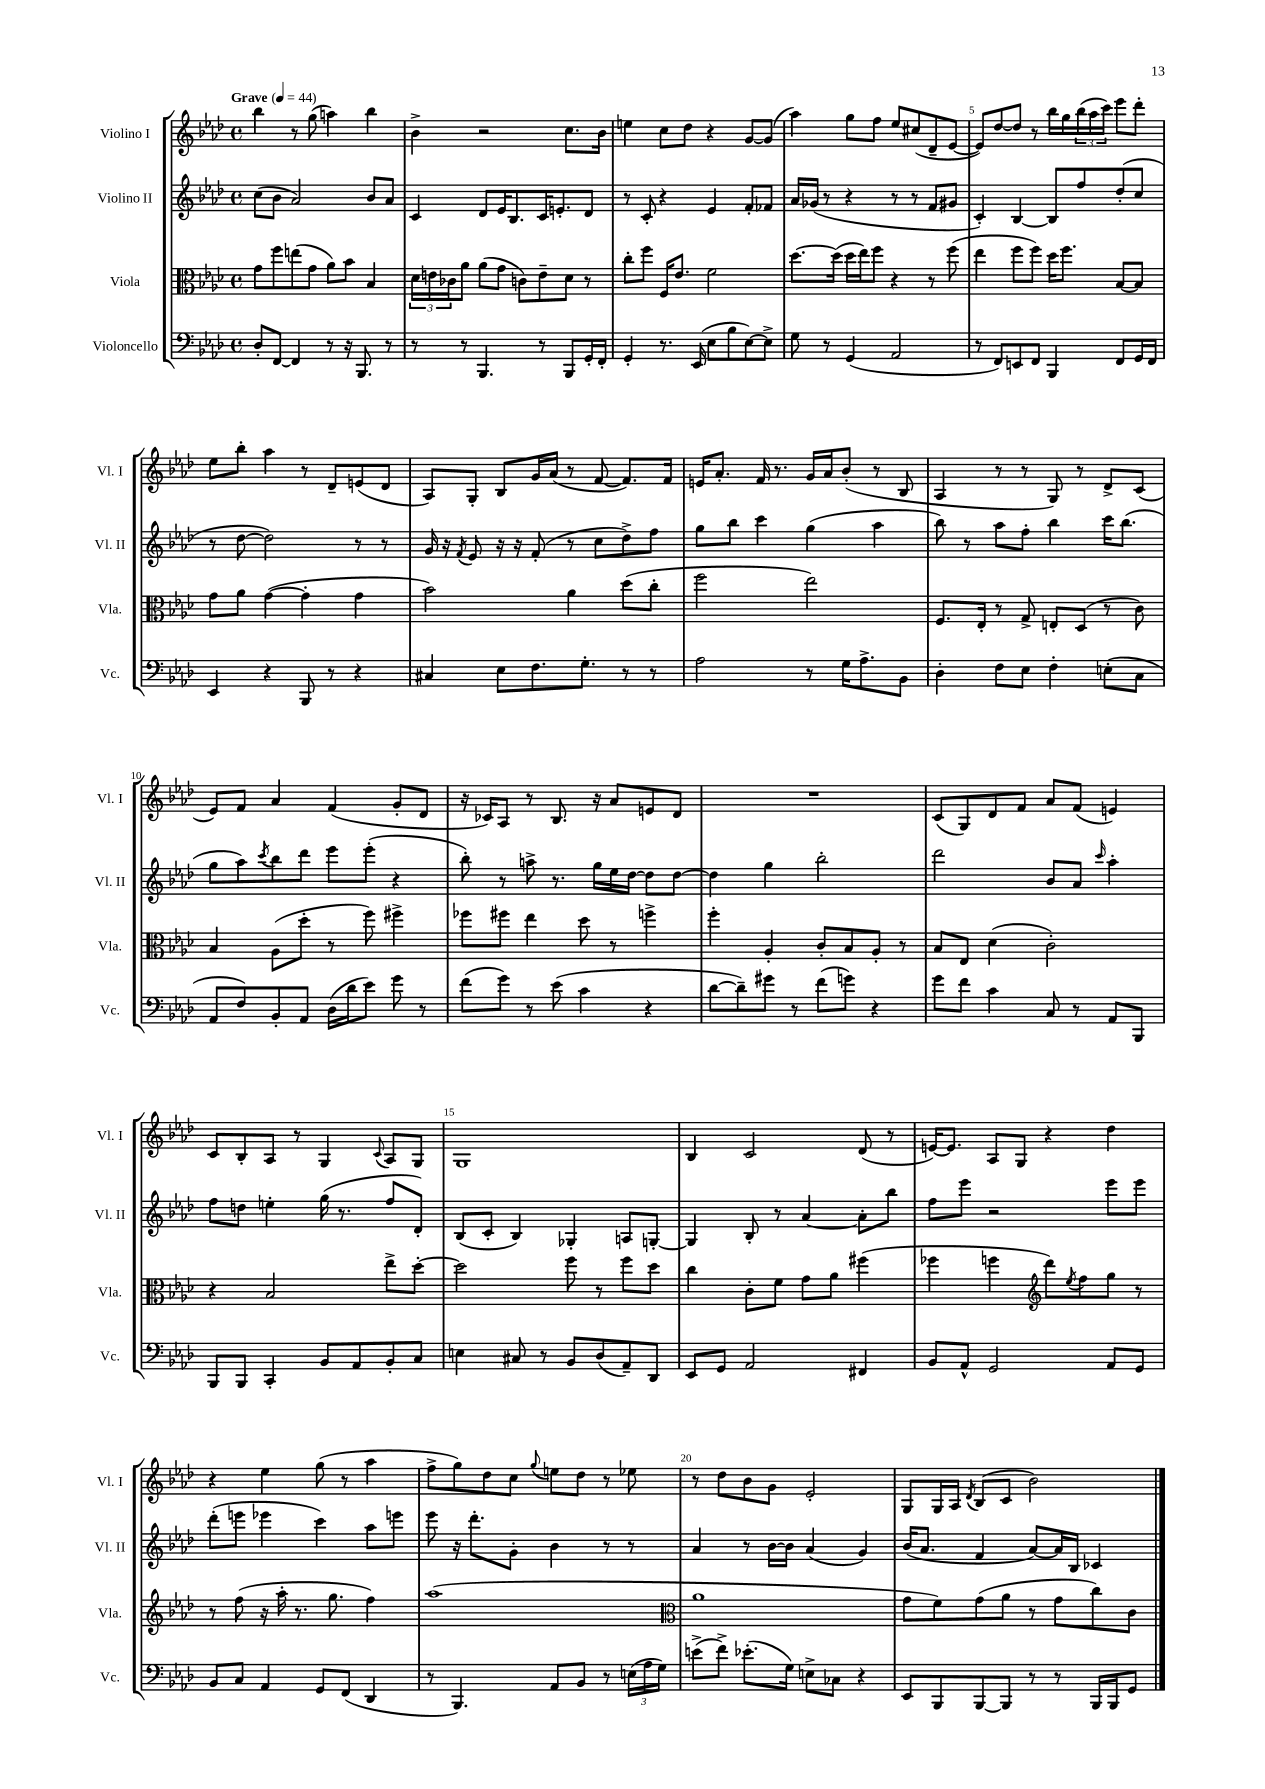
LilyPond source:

<<
\new StaffGroup <<
\new Staff = "s0" \with { instrumentName = "Violino I" shortInstrumentName = "Vl. I" } {
    \clef treble \key aes \major \defaultTimeSignature \time 4/4 \tempo "Grave" 4 = 44
    bes''4 r8 g''8( a''4) bes''4 |
    bes'4-> r2 c''8. bes'16 |
    e''4 c''8 des''8 r4 g'8~ g'8( |
    aes''4) g''8 f''8 ees''8 cis''8( des'8-- ees'8~ |
    ees'8) des''8~ des''8 r8 bes''16 g''16 \tuplet 3/2 { bes''16( aes''16 c'''16) } ees'''8 des'''8-. |
    ees''8 bes''8-. aes''4 r8 des'8-- e'8( des'8 |
    aes8) g8-. bes8 g'16 aes'16( r8 f'8~ f'8.) f'16 |
    e'16 aes'8.-. f'16 r8. g'16 aes'16 bes'8-.( r8 bes8 |
    aes4 r8 r8 g8) r8 des'8-> c'8( |
    ees'8) f'8 aes'4 f'4( g'8-. des'8 |
    r16 ces'16) aes8 r8 bes8. r16 aes'8 e'8 des'8 |
    R1 |
    c'8( g8) des'8 f'8 aes'8 f'8( e'4) |
    c'8 bes8-. aes8 r8 g4 \appoggiatura { c'8 } aes8 g8 |
    g1 |
    bes4 c'2 des'8( r8 |
    e'16~) e'8. aes8 g8 r4 des''4 |
    r4 ees''4 g''8( r8 aes''4 |
    f''8-> g''8) des''8 c''8 \appoggiatura { g''8 } e''8 des''8 r8 ees''8 |
    r8 des''8 bes'8 g'8 ees'2-. |
    g8 g16 aes16 \acciaccatura { des'8 } bes8( c'8 bes'2) \bar "|." |
}
\new Staff = "s1" \with { instrumentName = "Violino II" shortInstrumentName = "Vl. II" } {
    \clef treble \key aes \major \defaultTimeSignature \time 4/4
    c''8( bes'8 aes'2) bes'8 aes'8 |
    c'4 des'8 ees'16 bes8. c'16 e'8.-. des'8 |
    r8 c'8-. r4 ees'4 f'8-. fes'8 |
    aes'16 ges'16( r8 r4 r8 r8 f'8 gis'8 |
    c'4-.) bes4~ bes8 f''8 des''8-.( c''8 |
    r8 des''8~ des''2) r8 r8 |
    g'16 r16 \acciaccatura { f'8 } ees'8 r16 r16 f'8-.( r8 c''8 des''8->) f''8 |
    g''8 bes''8 c'''4 g''4( aes''4 |
    bes''8) r8 aes''8 f''8-. bes''4 c'''16 bes''8.( |
    g''8 aes''8) \acciaccatura { c'''8 } bes''8 des'''8 ees'''8 ees'''8-.( r4 |
    bes''8-.) r8 a''8-> r8. g''16 ees''16 des''16~ des''8 des''8~ |
    des''4 g''4 bes''2-. |
    des'''2 bes'8 aes'8 \grace { c'''16 } aes''4-. |
    f''8 d''8 e''4-. g''16( r8. f''8 des'8-.) |
    bes8( c'8-. bes4) ges4-. a8 g8~-. |
    g4 bes8-. r8 aes'4~ aes'8-. bes''8 |
    f''8 ees'''8 r2 ees'''8 ees'''8 |
    des'''8-.( e'''8 ees'''4 c'''4) aes''8 e'''8 |
    ees'''8 r16 des'''8.-. g'8-. bes'4 r8 r8 |
    aes'4 r8 bes'16~ bes'16 aes'4( g'4) |
    bes'16( aes'8. f'4 aes'8~) aes'16 bes16 ces'4 \bar "|." |
}
\new Staff = "s2" \with { instrumentName = "Viola" shortInstrumentName = "Vla." } {
    \clef alto \key aes \major \defaultTimeSignature \time 4/4
    g'8 f''8 e''8( g'8 aes'8) bes'8 bes4 |
    \tuplet 3/2 { des'16 e'16 ces'16 } aes'8 aes'8( g'8 c'8) e'8-- des'8 r8 |
    c''8-. f''8 f16 ees'8. f'2 |
    des''8.~ des''16( des''16 ees''16) f''8 r4 r8 f''8( |
    ees''4 f''8 f''8) des''16 f''8. bes8~ bes8 |
    g'8 aes'8 g'4~( g'4-. g'4 |
    bes'2) aes'4 des''8( c''8-. |
    f''2 ees''2) |
    f8. ees16-. r8 g8-> e8-. des8( r8 c'8) |
    bes4 aes8( des''8-. r8 f''8) fis''4-> |
    fes''8 fis''8 ees''4 des''8 r8 f''4-> |
    f''4-. aes4-. c'8-. bes8 aes8-. r8 |
    bes8 ees8 des'4( c'2-.) |
    r4 bes2 ees''8-> des''8~-. |
    des''2 f''8 r8 f''8 des''8 |
    c''4 c'8-. f'8 g'8 aes'8 fis''4( |
    fes''4 f''4 \clef treble des'''8) \acciaccatura { ees''8 } f''8 g''8 r8 |
    r8 f''8( r16 aes''16-. r8. g''8. f''4) |
    aes''1( |
    \clef alto aes'1 |
    g'8 f'8) g'8( aes'8 r8 g'8 c''8) c'8 \bar "|." |
}
\new Staff = "s3" \with { instrumentName = "Violoncello" shortInstrumentName = "Vc." } {
    \clef bass \key aes \major \defaultTimeSignature \time 4/4
    des8-. f,8~ f,4 r8 r16 bes,,8. r8 |
    r8 r8 bes,,4. r8 bes,,8 g,16-. f,16-. |
    g,4-. r8. ees,16( ees8 bes8 ees8~) ees8-> |
    g8 r8 g,4( aes,2 |
    r8 f,8) e,8 f,8 bes,,4 f,8 g,16 f,16 |
    ees,4 r4 bes,,8 r8 r4 |
    cis4 ees8 f8. g8.-. r8 r8 |
    aes2 r8 g16 aes8.-> bes,8 |
    des4-. f8 ees8 f4-. e8-.( c8 |
    aes,8 f8) bes,8-. aes,8 des16( des'16 ees'8) g'8 r8 |
    f'8( g'8) r8 ees'8( c'4 r4 |
    des'8~ des'8--) gis'8 r8 f'8( g'8) r4 |
    g'8 f'8 c'4 c8 r8 aes,8 bes,,8 |
    bes,,8 bes,,8 c,4-. bes,8 aes,8 bes,8-. c8 |
    e4 cis8 r8 bes,8 des8( aes,8--) des,8 |
    ees,8 g,8 aes,2 fis,4 |
    bes,8 aes,8-^ g,2 aes,8 g,8 |
    bes,8 c8 aes,4 g,8 f,8( des,4 |
    r8 bes,,4.) aes,8 bes,8 r8 \tuplet 3/2 { e16( aes16 g16) } |
    e'8->( f'8->) ees'8.-.( g16) e8-> ces8 r4 |
    ees,8 bes,,8 bes,,8~ bes,,8 r8 r8 bes,,16 bes,,16 g,8 \bar "|." |
}
>>
>>
\layout { \context { \Score \override BarNumber.break-visibility = ##(#f #t #t) barNumberVisibility = #(every-nth-bar-number-visible 5) } }
